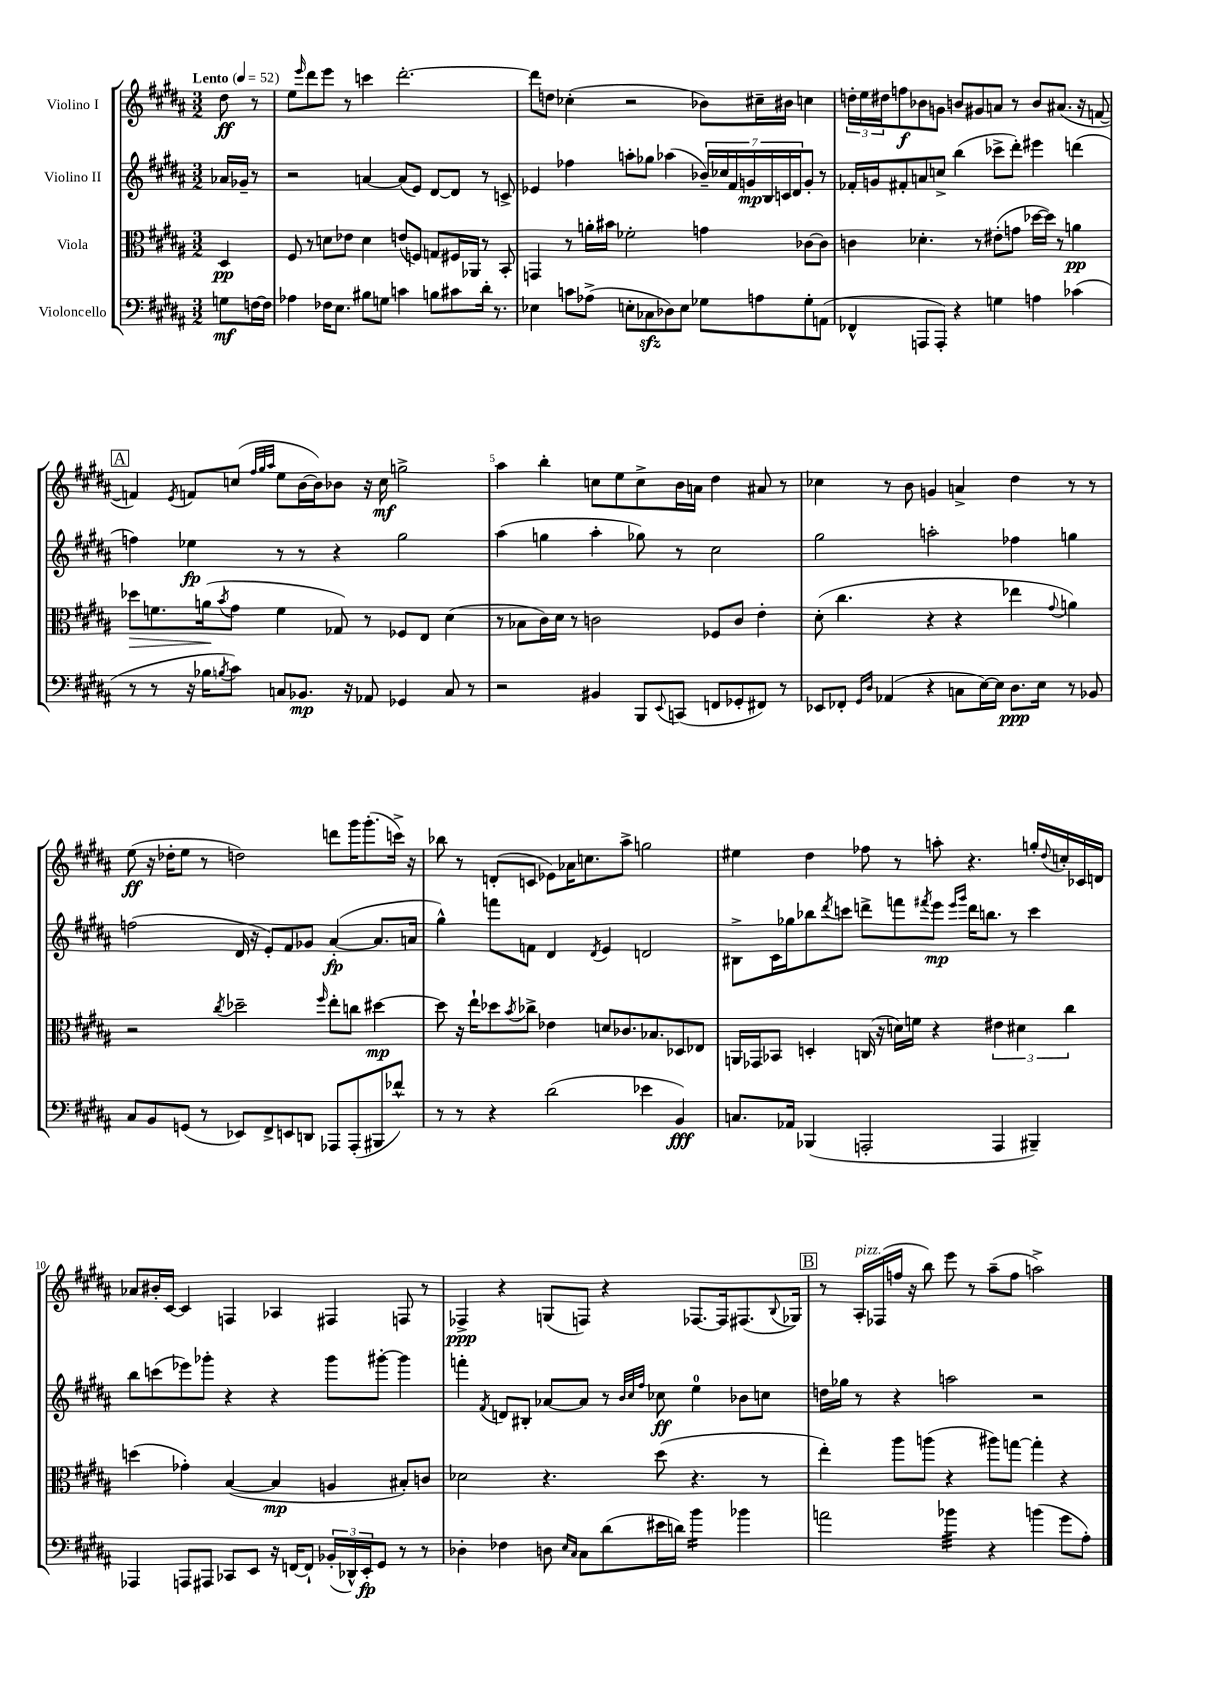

**kern	**kern	**kern	**kern
*staff4	*staff3	*staff2	*staff1
*clefF4	*clefC3	*clefG2	*clefG2
*k[f#c#g#d#a#]	*k[f#c#g#d#a#]	*k[f#c#g#d#a#]	*k[f#c#g#d#a#]
*M3/2	*M3/2	*M3/2	*M3/2
*MM52	*MM52	*MM52	*MM52
8G\L	4D#/	16a-/LL	8dd#\
.	.	16g-~/JJ	.
[16F\L	.	8r	8r
16F\]JJ	.	.	.
=	=	=	=
4A-\	8F#/	2r	8ee\L
.	.	.	16qqeee/
.	8r	.	8ddd#\
16F-\LK	8d\L	.	8eee\J
8.E\J	.	.	.
.	8e-\J	.	8r
8B#\L	4d\	[4a/	4ccc\
8G\J	.	.	.
4c\	(8e/L	(8a/]L	[2.ddd#'\
.	8F/J)	8e/J)	.
8B\L	8G/L	[8d#/L	.
8c#\	16F#/L	8d#/]J	.
.	16AA-/JJ	.	.
16d#'\Jk	8r	8r	.
8.r	.	.	.
.	8BB'/	8c^/	.
=	=	=	=
4E-\	4GG/	4e-/	8ddd#\]L
.	.	.	8dd\J
8c\L	8r	4ff-\	(4cc-'\
(8A-^\J	16a'\LL	.	.
.	16b#\JJ	.	.
8E'\L	2f-'\	8aa'\L	2r
8C-\	.	8gg-\J	.
8D-\)	.	(4aa-\	.
8E\J	.	.	.
8G-\L	4g\	28b-~/LL)	8b-\L)
.	.	28cc-/	.
.	.	28f#/	.
.	.	28g/	.
8A\	.	.	16cc#~\L
.	.	28B/	.
.	.	28c/	.
.	.	.	16b#\JJ
.	.	28d#/J	.
8G-'\	[8c-\L	8g'/J	4cc\
(8AA\J	8c-\]J	8r	.
=	=	=	=
4FF-^^/	4c\	16f-'/LL	24dd'\LL
.	.	.	24ee\
.	.	16g/J	.
.	.	.	24dd#\J
.	.	8f#'/	8ff\
8AAA/L	4.d-'\	8a/	8b-\
8AAA'/J)	.	8cc^/J	8g\J
4r	.	(4bb\	8b/L
.	8r	.	8g#/
4G\	(8e#'\L	8ccc-^\L	8a/J
.	8g\J	8ddd#'\J)	8r
4A\	[16dd-\LL	4eee#\	8b/L
.	16dd-\]JJ)	.	.
.	8r	.	(8.a#/J
(4c-\	4a\	(4ddd\	.
.	.	.	16r
.	.	.	[8f/
=	=	=	=
8r	8dd-\L	4ff\)	4f/])
8r	8.f\	.	.
.	.	.	8qe/
16r	.	4ee-\	8f/L
16B-\LK	(16a\k	.	.
8qB/	8qb/	.	.
8c#\J)	8g#\J	.	(8cc/J
.	.	.	32qqff#/LLL
.	.	.	32qqgg#/
.	.	.	32qqaa#/JJJ
8C/L	4f\	8r	8ee\L
8.BB-/J	.	8r	[16b\L
.	.	.	16b\]J)
.	8G-/)	4r	8b-\J
16r	.	.	.
8AA-/	8r	.	16r
.	.	.	16cc\
4GG-/	8F-/L	2gg#\	2gg^\
.	8E/J	.	.
8C/	(4d#\	.	.
8r	.	.	.
=	=	=	=
2r	8r	(4aa#\	4aa#\
.	8B-\L	.	.
.	16c#\L)	4gg\	4bb'\
.	16d#\JJ	.	.
.	8r	.	.
4BB#/	2c\	4aa#'\	8cc\L
.	.	.	8ee\
8BBB/L	.	8gg-\)	8cc^\
8qqEE/	.	.	.
(8CC/J	.	8r	16b\L
.	.	.	16a\JJ
8FF/L	8F-/L	2cc#\	4dd#\
8GG-'/	8c/J	.	.
8FF#/J)	4e'\	.	8a#/
8r	.	.	8r
=	=	=	=
8EE-/L	(8d#'\	2gg#\	4cc-\
8FF-'/J	4.cc#\	.	.
16qqGG#/LL	.	.	.
16qqD#/JJ	.	.	.
(4AA-/	.	.	8r
.	.	.	8b\
4r	4r	2aa'\	4g/
8C\L	4r	.	4a^/
[16E\L)	.	.	.
16E\]JJ	.	.	.
8.D#\L	4ee-\	4ff-\	4dd#\
16E\Jk	.	.	.
.	8qqg#/	.	.
8r	4a\)	4gg\	8r
8BB-/	.	.	8r
=	=	=	=
8C#/L	2r	(2ff\	(8ee\
8BB/	.	.	16r
.	.	.	16dd-'\LK
(8GG/J	.	.	8ee\J
8r	.	.	8r
.	8qcc#/	.	.
8EE-/L)	2dd-~\	16d#/	2dd\)
.	.	16r	.
8FF#^/	.	8e'/L)	.
8EE/	.	8f#/	.
8DD/J	.	8g-/J	.
.	16qqff#/	.	.
8AAA-/L	8ee'\L	([4a#'/	8ddd\L
(8AAA-'/	8cc\J	.	16ggg#\K
.	.	.	(8.ggg#'\
8BBB#/	[4dd#\	8.a#/]L	.
8f-^^/J)	.	.	16ccc^\Jk)
.	.	16a/Jk	16r
=	=	=	=
8r	8dd#\]	4gg#^^\)	8bb-\
8r	16r	.	8r
.	16ee`\LK	.	.
4r	8dd-\	8fff\L	(8d'/L
.	8qb/	.	.
.	8cc-^\J	8f\J	8c/J
(2d#\	4e-\	4d#/	8e-\L)
.	.	.	16a-\K
.	.	.	8.cc\
.	.	8qd#/	.
.	8d/L	4e/	.
.	8.c-/	.	8aa#^\J
4e-\	.	2d/	2gg\
.	8.B-/	.	.
4BB/)	8D-/	.	.
.	8E-/J	.	.
=	=	=	=
8.C/L	16AA/LL	8B#^\L	4ee#\
.	16GG-/J	.	.
.	8BB-/J	16c#\L	.
16AA-/Jk	.	16gg-\J	.
(4BBB-/	4D'/	8bb-\	4dd#\
.	.	8qddd#/	.
.	.	8ccc\J	.
2AAA'/	(16C/	8ddd^\L	8ff-\
.	16r	.	.
.	16d\LL)	8fff\	8r
.	16f\JJ	.	.
.	.	8qfff#/	.
.	4r	8eee\J	8aa'\
.	.	16qqeee/LL	.
.	.	16qqggg#/JJ	.
.	.	16ddd\LK	4.r
.	.	8.bb\J	.
4AAA/	6e#\	.	.
.	.	8r	.
.	6d#\	.	.
4BBB#~/)	.	4ccc\	16gg'/LL
.	.	.	8qqdd#/
.	.	.	16cc'/
.	6cc#\	.	.
.	.	.	16c-/
.	.	.	16d/JJ
=	=	=	=
4AAA-/	(4dd\	8bb\L	8a-/L
.	.	(8ccc\	16b#'/L
.	.	.	[16c#/JJ
8AAA/L	4g-'\)	8eee-\)	4c#/]
8AAA#/J	.	8ggg-'\J	.
8CC-/L	([4B/	4r	4F/
8EE/J	.	.	.
16r	4B/]	4r	4A-/
[16FF/LK	.	.	.
8FF`/]J	.	.	.
(24BB-'/LL	4A/	8ggg-\L	4F#/
24DD-^^/)	.	.	.
24EE'/J	.	.	.
8GG#/J	.	[8ggg#'\J	.
8r	8B#'/L)	4ggg#\]	8F/
8r	8c/J	.	8r
=	=	=	=
4D-'\	2d-\	4fff'\	4F-^/
.	.	8qf#/	.
4F-\	.	8d/L	4r
.	.	8B#'/J	.
8D\	4.r	[8a-/L	(8G/L
16qqE/LL	.	.	.
16qqC#/JJ	.	.	.
8C#\L	.	8a-/]J	8F/J)
(8d#\	.	8r	4r
.	.	32qqb/LLL	.
.	.	32qqcc#/	.
.	.	32qqff#/JJJ	.
16e#\L	(8dd#\	8cc-\	.
16d\JJ)	.	.	.
4b\	4.r	4ee\	[8.F-/L
.	.	.	16F-/]k
4b-\	.	8b-\L	(8.F#/
.	8r	8cc\J	.
.	.	.	8qqB/
.	.	.	16G-/Jk)
=	=	=	=
2a\	4ee'\)	16dd\LL	8r
.	.	16gg-\JJ	.
.	.	8r	16A#'/LL
.	.	.	(16F-/
.	8aa#\L	4r	16ff/JJ
.	.	.	16r
.	(8aa\J	.	8bb\)
4b-\	4r	2aa\	8eee\
.	.	.	8r
4r	8aa#\L)	.	(8aa#~\L
.	[8gg\J	.	8ff\J
(4b\	4gg'\]	2r	2aa^\)
8g#\L	4r	.	.
8A#'\J)	.	.	.
==	==	==	==
*-	*-	*-	*-
